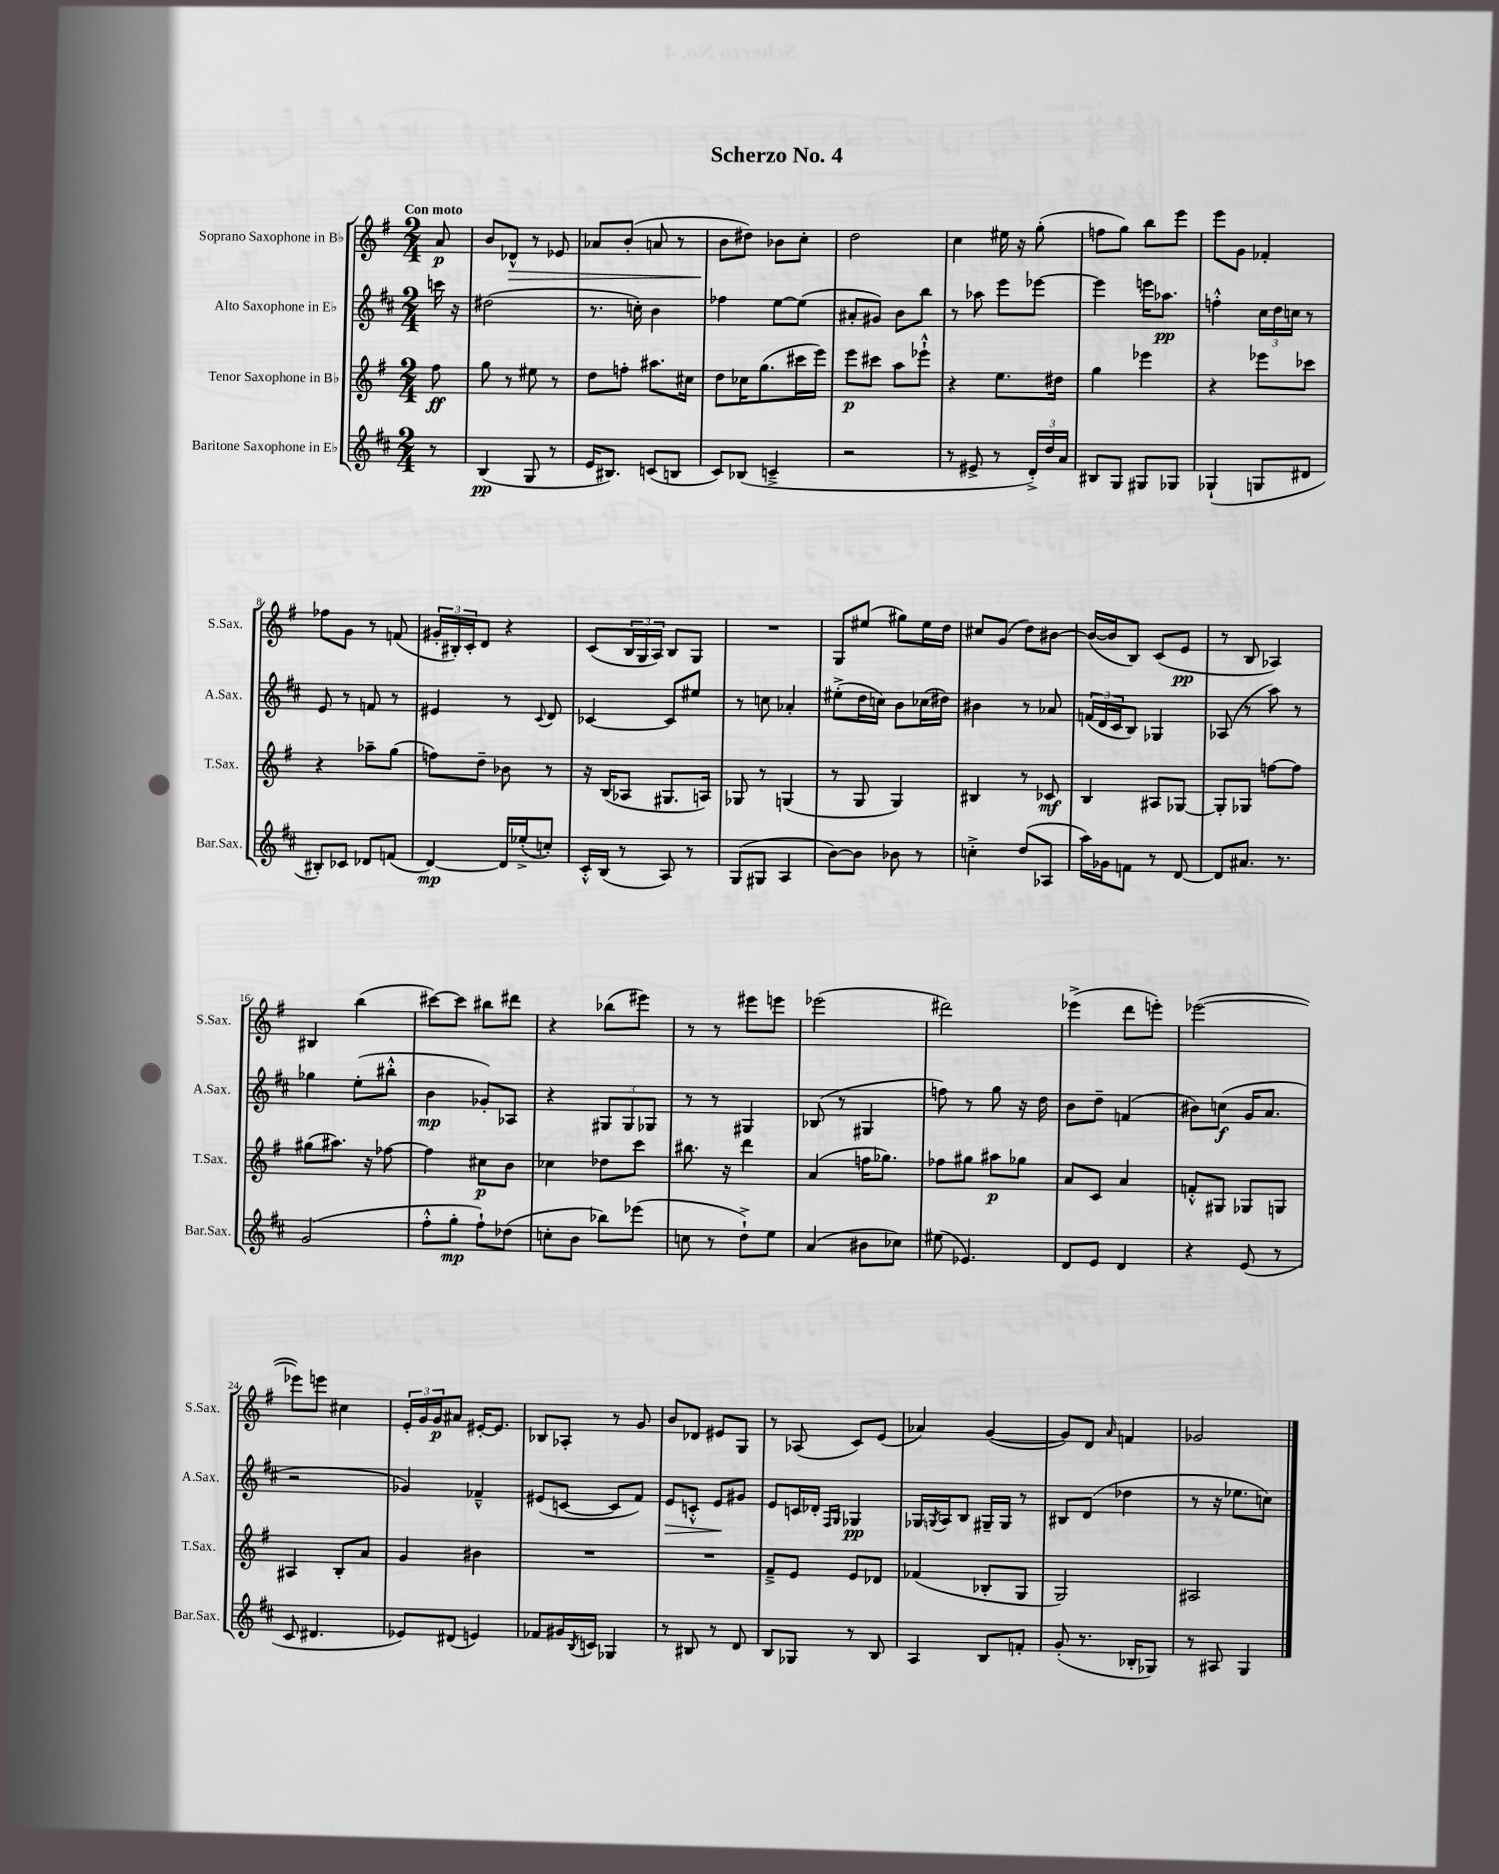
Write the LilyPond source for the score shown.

\header { title = "Scherzo No. 4" }
<<
\new StaffGroup <<
\new Staff = "s0" \with { instrumentName = "Soprano Saxophone in Bb" shortInstrumentName = "S.Sax." } {
    \clef treble \key g \major \numericTimeSignature \time 2/4 \partial 8 \tempo "Con moto"
    a'8\p |
    b'8 des'8-^\> r8 ees'8 |
    aes'8 b'8-.( a'8 r8 |
    b'8\! dis''8) bes'8 c''8-. |
    d''2 |
    c''4 eis''16 r16 g''8-.( |
    f''8 g''8) b''8 e'''8 |
    e'''8 g'8 fes'4-. |
    fes''8 g'8 r8 f'8( |
    \tuplet 3/2 { gis'16-. bis16-.) c'16-. } d'8 r4 |
    c'8( \tuplet 3/2 { b16 g16 a16) } b8 g8 |
    R2 |
    g8 eis''8( gis''8) eis''16 d''16 |
    cis''8 g'8( d''8) bis'8~ |
    bis'16~( bis'16 b8) c'8( e'8\pp |
    r8 b8 aes4) |
    bis4 b''4( |
    cis'''8~) cis'''8 bis''8 dis'''8 |
    r4 bes''8( eis'''8) |
    r8 r8 eis'''8 e'''8 |
    ees'''2( |
    dis'''2) |
    ees'''4->( d'''8 e'''8-.) |
    ees'''2~( |
    ees'''8) e'''8 cis''4 |
    \tuplet 3/2 { e'16-. g'16 g'16\p } ais'8 eis'16~-. eis'8. |
    bes8 aes8-. r8 g'8 |
    b'8 des'8 eis'8 g8 |
    r8 aes8( c'8) e'8( |
    aes'4) g'4~( |
    g'8) d'8 \grace { a'16 } f'4 |
    ges'2 \bar "|." |
}
\new Staff = "s1" \with { instrumentName = "Alto Saxophone in Eb" shortInstrumentName = "A.Sax." } {
    \clef treble \key d \major \numericTimeSignature \time 2/4 \partial 8
    c'''16 r16 |
    dis''2( |
    r8. c''16-.) b'4 |
    fes''4 e''8~ e''8( |
    ais'8-. gis'8) b'8 b''8 |
    r8 aes''8 e'''8 ees'''8~ |
    ees'''4 e'''16 aes''8.\pp |
    f''4-.-^ \tuplet 3/2 { cis''16 d''16 c''16 } r8 |
    e'8 r8 f'8 r8 |
    eis'4 r8 \appoggiatura { cis'8 } d'8 |
    ces'4~ ces'8 eis''8 |
    r8 c''8 aes'4-. |
    eis''8-.->( d''16 c''16) b'8 ces''16( dis''16) |
    bis'4 r8 aes'8 |
    \tuplet 3/2 { f'16( d'16 cis'16 } b8) ges4 |
    aes8( r8 a''8) r8 |
    ges''4 e''8-.( bis''8-.-^ |
    b'4\mp ges'8-.) aes8 |
    r4 \tuplet 3/2 { gis8 gis8 ges8 } |
    r8 r8 gis4 |
    bes8( r8 gis4 |
    f''8) r8 g''8 r16 d''16 |
    b'8 d''8-- f'4( |
    bis'8) c''8\f( g'16 a'8. |
    r2 |
    ges'4) fes'4---^ |
    eis'8( c'8~ c'8 fis'8) |
    e'8\> c'8-.-^ e'8\! gis'8 |
    e'8 c'16 des'16-. \grace { fis16 g16 } ges4\pp |
    ges16 \acciaccatura { g8 } a16 b8 gis16-- gis16 r8 |
    bis8 d'8( des''4 |
    r8 r16 ees''8. c''8) \bar "|." |
}
\new Staff = "s2" \with { instrumentName = "Tenor Saxophone in Bb" shortInstrumentName = "T.Sax." } {
    \clef treble \key g \major \numericTimeSignature \time 2/4 \partial 8
    fis''8\ff |
    g''8 r8 eis''8 r8 |
    d''8 f''8-. ais''8. cis''16 |
    d''8 ces''16 g''8.( cis'''16 e'''16) |
    e'''8\p cis'''8 a''8 ees'''8-!-^ |
    r4 e''8. dis''16 |
    g''4 ees'''4 |
    r4 ees'''8 ces'''8 |
    r4 aes''8-- g''8( |
    f''8) d''8-- bes'8 r8 |
    r16 b16( aes8 gis8. a16) |
    ges8 r8 g4( |
    r8 g8 g4) |
    bis4 r8 ces'8\mf |
    b4 ais8 ges8~ |
    ges8-. ges8 f''8~ f''8 |
    gis''8( ais''8.) r16 fes''8~ |
    fes''4 cis''8\p b'8 |
    ces''4 des''8 c'''8 |
    bis''8. r16 d'''4 |
    a'4( f''16 ges''8.) |
    fes''8 gis''8 ais''8\p ges''8 |
    a'8 c'8 a'4 |
    f'8-.-^ gis8 ges8 g8 |
    ais4 b8-. a'8 |
    g'4 bis'4 |
    R2 |
    R2 |
    fis'8---> e'8 e'8 des'8 |
    fes'4( bes8-. g8 |
    g2) |
    ais2 \bar "|." |
}
\new Staff = "s3" \with { instrumentName = "Baritone Saxophone in Eb" shortInstrumentName = "Bar.Sax." } {
    \clef treble \key d \major \numericTimeSignature \time 2/4 \partial 8
    r8 |
    b4\pp( g8 r8 |
    e'16 bis8.) c'8( b8 |
    cis'8) bes8( c'4---> |
    r2 |
    r8 eis'8-> r8 \tuplet 3/2 { d'16-.->) d''16 a'16 } |
    bis8 g8 gis8 ges8 |
    ges4-!( g8 dis'8 |
    bis8-.) ces'8 des'8 f'8( |
    d'4~\mp) d'16 ees''16-.->( c''8-.) |
    cis'16-.-^ b16( r8 a8) r8 |
    g8( gis8 a4 |
    b'8~) b'8 bes'8 r8 |
    c''4-.-> d''8( aes8 |
    a''16) ges'16 f'8 r8 d'8~ |
    d'8 ais'8. r8. |
    g'2( |
    fis''8-.-^ g''8-.\mp fis''8-!) des''8( |
    c''8-. b'8 bes''8) ees'''8( |
    c''8 r8 d''8-!->) e''8 |
    a'4( bis'8 ces''8) |
    eis''8( ees'4.) |
    d'8 e'8 d'4 |
    r4 e'8( r8 |
    cis'8 dis'4. |
    ees'8) dis'8( e'4) |
    fes'8 gis'16 \acciaccatura { b8 } c'16 ges4 |
    r8 bis8 r8 d'8 |
    b8 ges8 r8 b8 |
    a4 b8 f'8-. |
    g'8-.( r8. bes16-. ges8) |
    r8 ais8 g4 \bar "|." |
}
>>
>>
